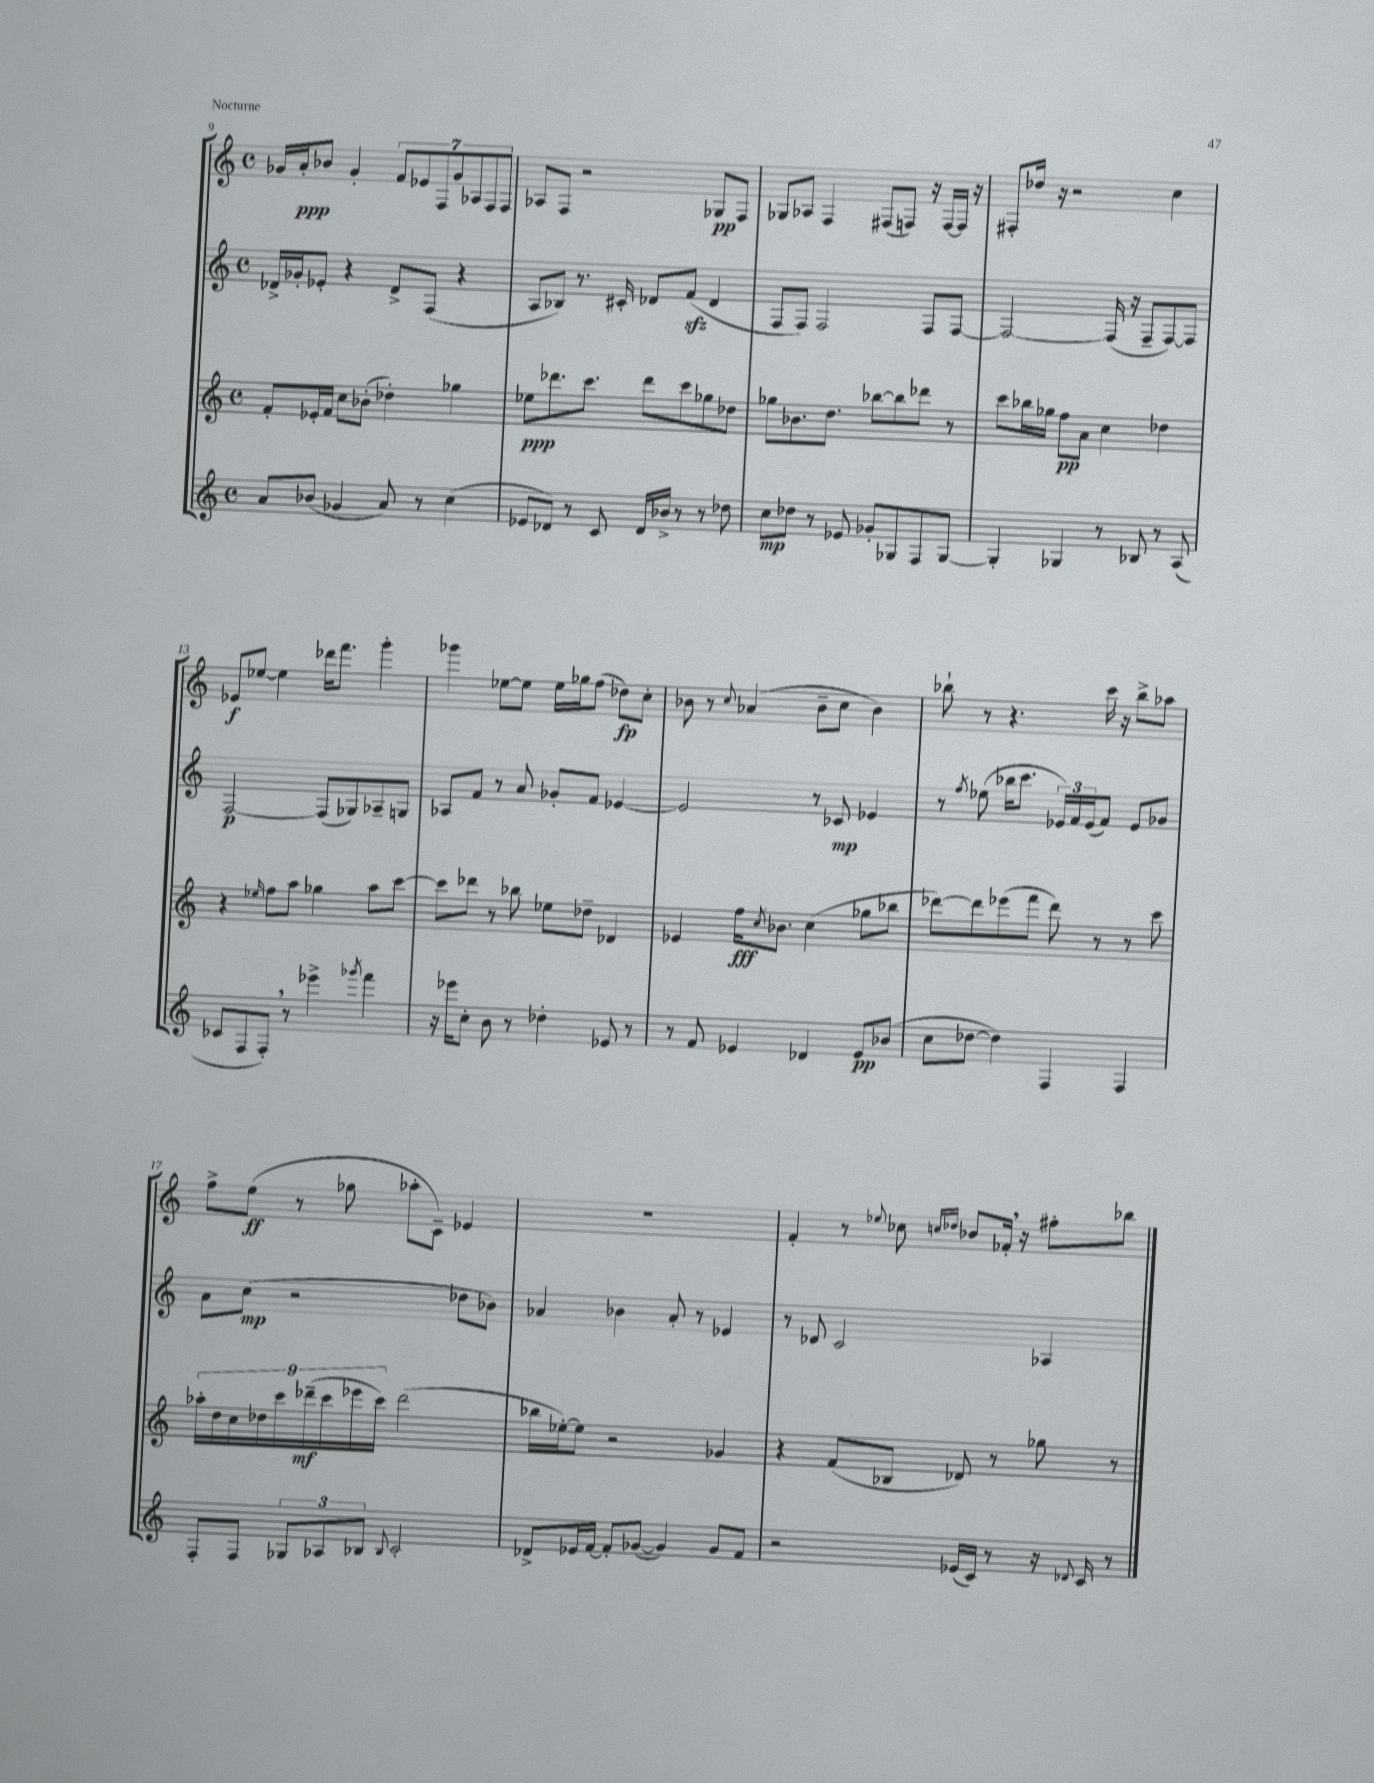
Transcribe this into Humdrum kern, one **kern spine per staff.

**kern	**kern	**kern	**kern
*staff4	*staff3	*staff2	*staff1
*clefG2	*clefG2	*clefG2	*clefG2
*k[]	*k[]	*k[]	*k[]
*M4/4	*M4/4	*M4/4	*M4/4
*met(c)	*met(c)	*met(c)	*met(c)
8a	8f'	16d-^	16g-
.	.	16g-'	16a'
(8b-	16e-'	8e-'	8b-
.	16f	.	.
4g-	8cc	4r	4g-'
.	(8b-'	.	.
8a)	4dd-')	8d-^	14f
.	.	.	14e-
8r	.	(8F	.
.	.	.	14F
.	.	.	14g-
(4cc	4gg-	4r	.
.	.	.	14A-
.	.	.	14F
.	.	.	14F
=	=	=	=
8e-	8ee-	8A	8A-
8d-)	8.ddd-	8B-)	8F
8r	.	8.r	2r
.	8.ccc	.	.
8c	.	.	.
.	.	16c#'	.
16d-	8ddd-	8d-	.
16b-^	.	.	.
8r	8ccc	(8f	.
8r	8gg-	4d-	8G-
8dd-	8dd-	.	8F
=	=	=	=
8cc	8gg-	8F	8G-
8dd-	8.b-	8F)	8A-
8r	.	2F	4F
.	8.dd	.	.
8e-	.	.	.
8g-'	[8bb-	.	(8F#
8G-	8bb-]	.	8F)
8F	8ddd-	8F	16r
.	.	.	[16F
[8G-	8r	[8F	16F]
.	.	.	16r
=	=	=	=
4G-']	8ccc	2F_	8F#'
.	16bb-	.	16dd-
.	16gg-	.	16r
4G-	8ff	.	2r
.	8a	.	.
8r	4cc	(16F]	.
.	.	16r	.
8B-	.	8F~	.
8r	4dd-	[8F)	4cc
(8A	.	8F]	.
=	=	=	=
8c-	4r	[2F	8e-
8F	.	.	[8ee-
.	16qqee-	.	.
8F')	8ff	.	4ee-]
8r	8aa	.	.
4eee-^	4gg-	(8F]	16ddd-
.	.	.	8.fff
.	.	8G-)	.
8qggg-	.	.	.
4fff	8aa	8A-~	4ggg'
.	[8ccc	8G	.
=	=	=	=
16r	8ccc]	8A-	4ggg-
16eee-	.	.	.
8cc'	8ddd-	8f	.
8b	8r	8r	[8ee-
8r	8bb-	8a	8ee-]
4dd-'	8ee-	8g-'	16ee-
.	.	.	16gg-
.	8dd-~	8f	(8ff
8e-	4d-	[4e-	8dd-)
8r	.	.	8cc'
=	=	=	=
8r	4e-	2e-]	8b-
8f	.	.	8r
.	.	.	8qqcc
4e-	16ff	.	(4a-
.	8qcc	.	.
.	8.b-	.	.
4d-	(4cc	8r	8b-~
.	.	8c-	8cc
8e-	8gg-	4e-	4b-)
(8b-	8bb-	.	.
=	=	=	=
8cc	[8ddd-)	8r	8bb-`
.	.	8qff	.
[8dd-	8ddd-]	(8ee-	8r
4dd-])	(8eee-	16bb-	4.r
.	.	8.ccc	.
.	8fff	.	.
4F	8ddd-)	24e-)	.
.	.	24f	.
.	.	(24e-	.
.	8r	8f)	16ccc
.	.	.	16r
4F	8r	8e-	8bb-^
.	8ccc	8g-	8aa-
=	=	=	=
8F'	18aa-'	8a	8ff^
.	18dd	.	.
.	18cc	.	.
8F	.	(8cc	(8ee
.	18dd-	.	.
.	18ccc	.	.
12G-	.	2r	8r
.	(18ddd-~	.	.
12A-	18ccc	.	.
.	.	.	8gg-
.	18eee-	.	.
12B-	.	.	.
.	18ccc)	.	.
8qqB-	.	.	.
2c'	(2ddd-	.	8aa-'
.	.	.	8c~)
.	.	8dd-	4e-
.	.	8b-)	.
=	=	=	=
8d-^	16bb-	4a-	1r
.	[16ee-')	.	.
16e-	8ee-]	.	.
[16f	.	.	.
8f']	2r	4b-	.
([8g-	.	.	.
4g-])	.	8a-'	.
.	.	8r	.
8g-	4g-	4e-	.
8f	.	.	.
=	=	=	=
2r	4r	8r	4f'
.	.	8d-	.
.	(8f	2c	8r
.	.	.	8qqee-
.	8B-	.	8cc-
.	.	.	16qqcc
.	.	.	16qqdd-
(16e-	8d-)	.	8b-
16c)	.	.	.
8r	8r	.	16f-'
.	.	.	16r
16r	8gg-	4A-	8ff#'
8qqd-	.	.	.
16c	.	.	.
8r	8r	.	8bb-
==	==	==	==
*-	*-	*-	*-
